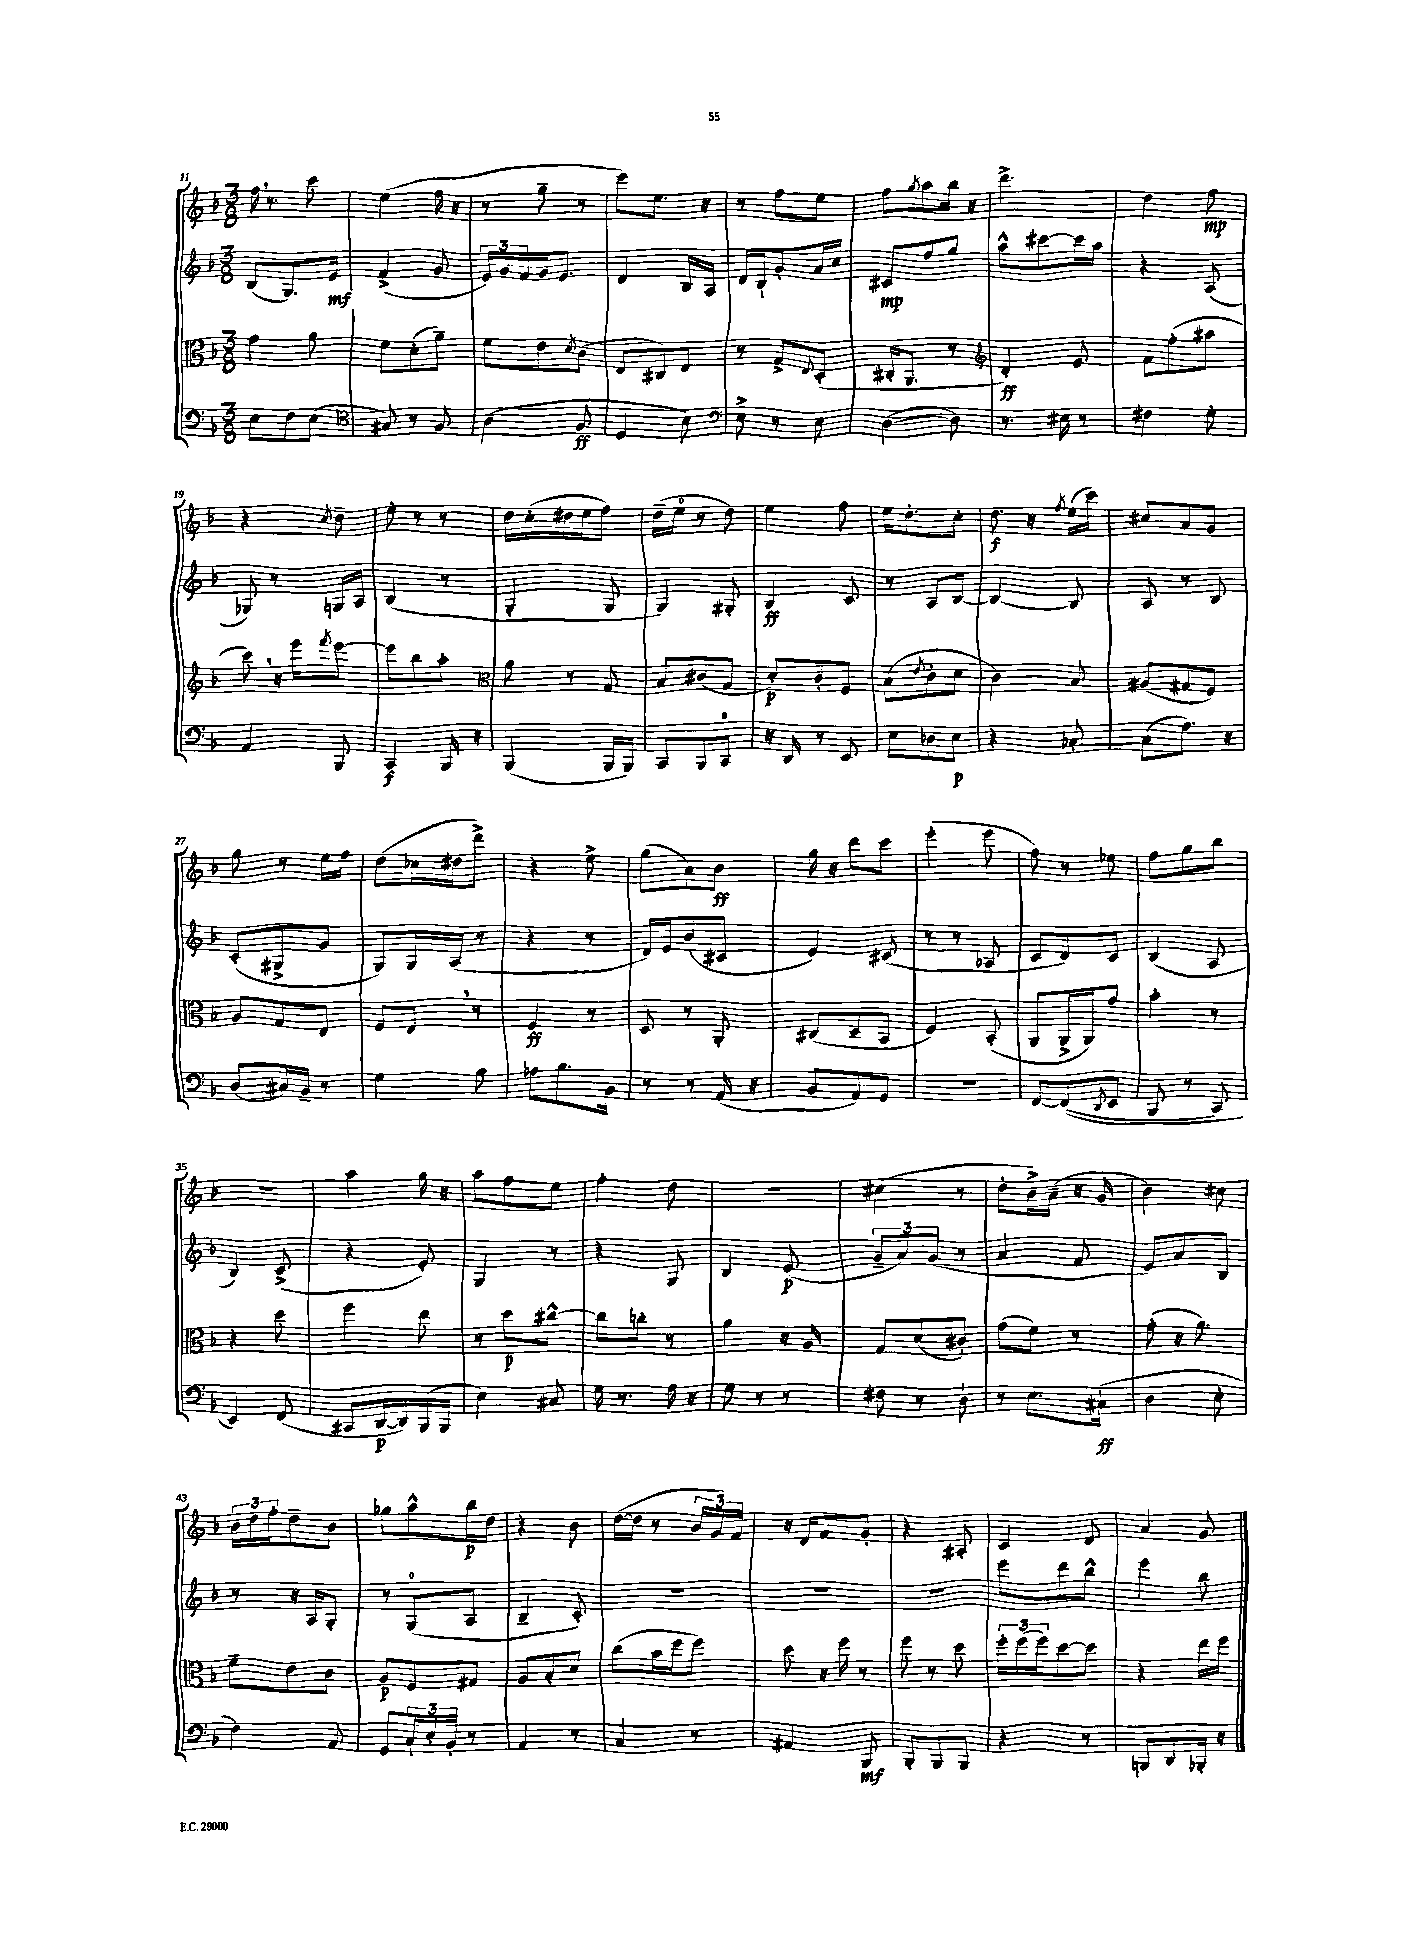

**kern	**kern	**kern	**kern
*staff4	*staff3	*staff2	*staff1
*clefF4	*clefC3	*clefG2	*clefG2
*k[b-]	*k[b-]	*k[b-]	*k[b-]
*M3/8	*M3/8	*M3/8	*M3/8
8E	4g	(8B-	16ff
.	.	.	8.r
8F	.	8.G)	.
(8E	8a	.	8ccc
.	.	16e	.
=	=	=	=
*clefC4	*	*	*
8G#)	8f	(4f^	(4ee
8r	(8d'	.	.
8F	8a~)	8g	16ff
.	.	.	16r
=	=	=	=
(4A	8f	24e)	8r
.	.	24g	.
.	.	24f	.
.	8e	16g	8gg~
.	.	8.e	.
.	8qd	.	.
8F	(8c	.	8r
=	=	=	=
4D	8E	4d	8eee)
.	8C#)	.	8.ee
8B-)	8E	16B-	.
.	.	16A	16r
=	=	=	=
*clefF4	*	*	*
8E^	8r	16d	8r
.	.	16B-`	.
8r	8G^	8g'	8ff
.	8qqE	.	.
8E	(8D'	16a	8ee
.	.	16cc	.
=	=	=	=
([4D	16C#'	8c#	8ff
.	8.AA	.	.
.	.	.	8qgg
.	.	8ff	8aa
8D])	8r	8gg	16bb-
.	.	.	16r
=	=	=	=
*	*clefG2	*	*
8.r	4d')	8aa^^	4.ddd^
.	.	[8ccc#	.
16E#	.	.	.
8r	8e	16ccc#]	.
.	.	16aa	.
=	=	=	=
4F#	8f	4r	4dd
.	(8ff'	.	.
8G'	8aa#	(8A	8ff
=	=	=	=
4AA	8ccc)	8G-)	4r
.	16r	8r	.
.	16eee	.	.
.	8qfff	.	8qcc
8BBB-	[8eee	16G	8dd~
.	.	16A	.
=	=	=	=
4CC	8eee]	(4B-	8ee'
.	8bb-	.	8r
16BBB-	8aa'	8r	8r
16r	.	.	.
=	=	=	=
*	*clefC3	*	*
(4BBB-	8a	4G'	16dd
.	.	.	(16cc'
.	8r	.	16dd#
.	.	.	16ee
16BBB-	8G	8G	8ff)
16BBB-)	.	.	.
=	=	=	=
8CC	8B-	4G)	(16dd~
.	.	.	16ee
8BBB-	(8c#	.	8r
8CC	8G	8G#'	8dd)
=	=	=	=
16r	8d')	4B-	4ee
16DD	.	.	.
8r	8c'	.	.
8EE	8F	8c	8ff
=	=	=	=
8E	(8B-	8r	16ee
.	.	.	8.dd'
.	8qe	.	.
8D-	8c'	8A	.
8E	8d	[8B-	8cc'
=	=	=	=
4r	4c)	4B-_	8.dd
.	.	.	16r
.	.	.	8qff
[8C-'	8B-	8B-]	(16ee
.	.	.	16ccc)
=	=	=	=
(8C-]	(8A#	8A	8cc#
8.A)	8G#	8r	8a
.	8F)	8B-	8g
16r	.	.	.
=	=	=	=
(8D	8A	(8c'	8gg
16C#)	8G	8G#^	8r
16BB-~	.	.	.
8r	8E	8g	16ee
.	.	.	16ff
=	=	=	=
4G	8F	8G)	(8dd
.	8E	16G	16cc-
.	.	(16A	16dd#
8B-	8r	8r	8ddd^)
=	=	=	=
8A-	4F	4r	4r
8.B-	.	.	.
.	8r	8r	8ee^
16BB-	.	.	.
=	=	=	=
8r	8D	16d)	(8gg
.	.	16e	.
8r	8r	(8b-	8a)
(16AA	8AA'	8c#	8b-
16r	.	.	.
=	=	=	=
8BB-	(8C#	4e)	16gg
.	.	.	16r
8AA)	8D~	.	8ddd
8GG	8BB-	(8c#	8ccc
=	=	=	=
4.r	4F)	8r	(4eee'
.	.	8r	.
.	(8BB-'	8A-	8eee
=	=	=	=
[8FF	8AA	8c	8ff)
&((8FF]	16AA^	8d)	8r
.	16AA)	.	.
8qDD	.	.	.
8EE	8g	8c	8ee-
=	=	=	=
8BBB-	4b-'	(4B-	8ff
8r	.	.	8gg
8CC)	8r	8A	8bb-
=	=	=	=
4EE&)	4r	4B-)	4.r
(8FF	8dd	(8c^	.
=	=	=	=
8CC#	4ff	4r	4aa
[16DD	.	.	.
16DD])	.	.	.
(16BBB-	8ee	8e')	16gg
16BBB-	.	.	16r
=	=	=	=
4E)	8r	4G	8aa
.	8dd	.	8ff
8C#	[8cc#^^	8r	8ee
=	=	=	=
16G	8cc#]	4r	4ff'
8.r	.	.	.
.	8cc'	.	.
16A	8r	8G	8dd
16r	.	.	.
=	=	=	=
8G	4a	4B-	4.r
8r	.	.	.
8r	16r	(8e	.
.	16A	.	.
=	=	=	=
8F#	8G	12g~	(4cc#
.	.	12a)	.
8r	(8d	.	.
.	.	(12g	.
8D`	8c#')	8r	8r
=	=	=	=
8r	(8g	4a	8dd'
8.E	8f)	.	16b-^)
.	.	.	(16a~
.	8r	8f	16r
(16C#`	.	.	16g
=	=	=	=
4D	(8g'	8e)	4b-)
.	16r	8a	.
.	8.a)	.	.
8E'	.	8B-	8cc#
=	=	=	=
4F)	8f~	8r	24b-
.	.	.	24dd
.	.	.	24ff'
.	8e	16r	8dd~
.	.	16A	.
8AA	8c	8G'	8b-
=	=	=	=
8GG	8A	8r	8gg-
24C`	8F	(8G	8aa^^
24E'	.	.	.
24BB-'	.	.	.
8r	8G#	8A	16bb-
.	.	.	16dd
=	=	=	=
4AA	8A	4B-~	4r
.	8B-'	.	.
8r	8d	8c')	8b-
=	=	=	=
4C	(8cc	4.r	([16dd
.	.	.	16dd]
.	16b-	.	8r
.	16ff	.	.
8r	8ff)	.	24b-
.	.	.	24g)
.	.	.	24f
=	=	=	=
4AA#	8dd	4.r	16r
.	.	.	16d
.	16r	.	8f
.	16ff	.	.
8BBB-	8r	.	8g'
=	=	=	=
8BBB-'	8ff	4.r	4r
8BBB-	8r	.	.
8BBB-	8dd	.	8A#'
=	=	=	=
4r	24ff'	8eee	4c
.	(24ff	.	.
.	24ff)	.	.
.	[8dd	8ddd	.
8r	8dd]	8bb-^^	8d
=	=	=	=
8BBB	4r	4eee	4a
8DD	.	.	.
16BBB-'	16ee	8bb-	8g
16r	16ff	.	.
==	==	==	==
*-	*-	*-	*-
